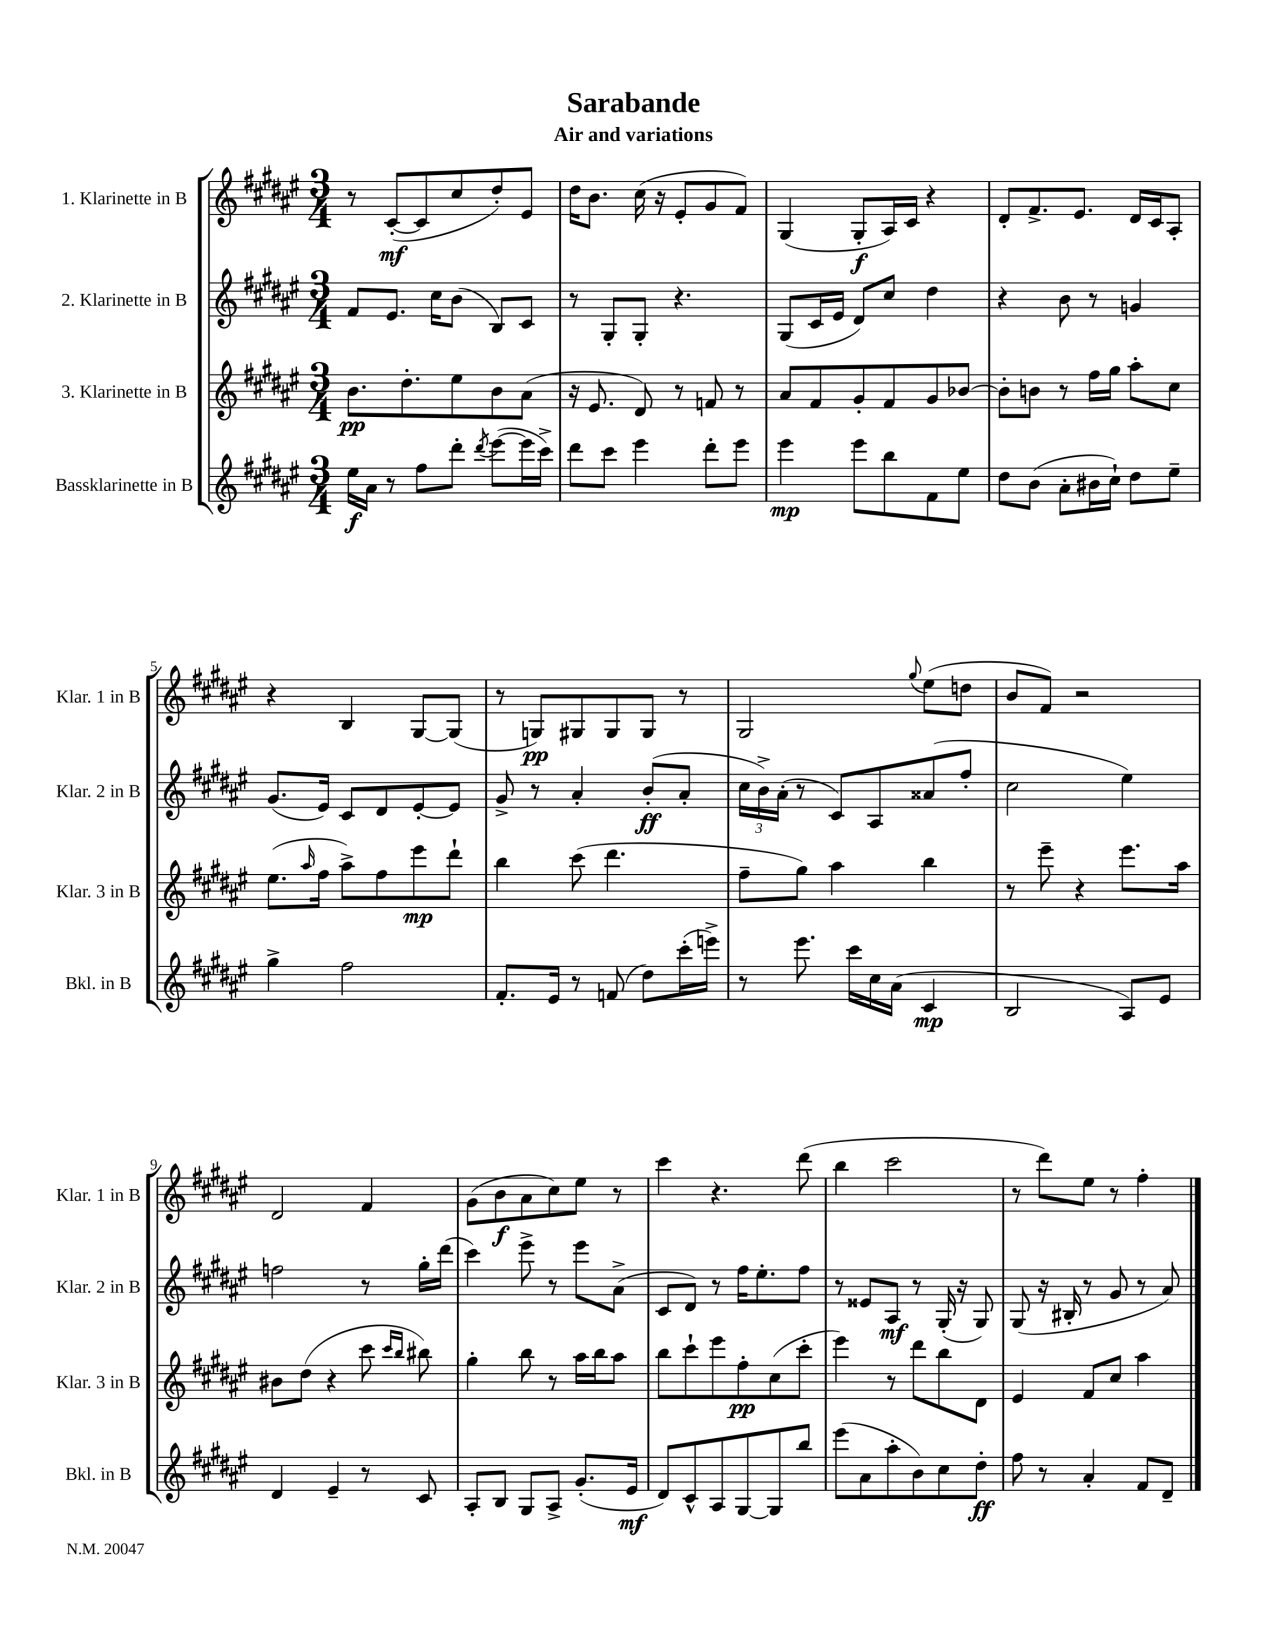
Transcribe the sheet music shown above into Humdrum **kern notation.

**kern	**kern	**kern	**kern
*staff4	*staff3	*staff2	*staff1
*clefG2	*clefG2	*clefG2	*clefG2
*k[f#c#g#d#a#e#]	*k[f#c#g#d#a#e#]	*k[f#c#g#d#a#e#]	*k[f#c#g#d#a#e#]
*M3/4	*M3/4	*M3/4	*M3/4
16ee#	8.b	8f#	8r
16a#	.	.	.
8r	.	8.e#	([8c#'
.	8.dd#'	.	.
8ff#	.	.	8c#]
.	.	16cc#	.
8ddd#'	8ee#	(8b	8cc#
8qddd#	.	.	.
([8eee#	8b	8B)	8dd#')
16eee#]	(8a#	8c#	8e#
16ccc#^)	.	.	.
=	=	=	=
8ddd#	16r	8r	16dd#
.	8.e#	.	8.b
8ccc#	.	8G#'	.
4eee#	8d#)	8G#'	(16cc#
.	.	.	16r
.	8r	4.r	8e#'
8ddd#'	8f	.	8g#
8eee#	8r	.	8f#)
=	=	=	=
4eee#	8a#	(8G#	(4G#
.	8f#	16c#	.
.	.	16e#	.
8eee#	8g#'	8d#)	8G#'
8bb	8f#	8cc#	16A#)
.	.	.	16c#
8f#	8g#	4dd#	4r
8ee#	[8b-	.	.
=	=	=	=
8dd#	8b-']	4r	8d#'
(8b	8b	.	8.f#^
8a#'	8r	8b	.
.	.	.	8.e#
16b#	16ff#	8r	.
16cc#`)	16gg#	.	.
8dd#	8aa#'	4g	16d#
.	.	.	16c#
8ee#~	8cc#	.	8A#'
=	=	=	=
4gg#^	(8.ee#	(8.g#	4r
.	16qqaa#	.	.
.	16ff#	16e#)	.
2ff#	8aa#^)	8c#	4B
.	8ff#	8d#	.
.	8eee#	[8e#'	[8G#
.	8ddd#`	8e#]	(8G#]
=	=	=	=
8.f#'	4bb	8g#^	8r
.	.	8r	8G)
16e#	.	.	.
8r	(8ccc#	4a#'	8G#
(8f	4.ddd#	.	8G#
8dd#)	.	(8b'	8G#
(16ccc#'	.	8a#'	8r
16eee^)	.	.	.
=	=	=	=
8r	8ff#~	24cc#	2G#
.	.	24b^)	.
.	.	(24a#'	.
8.eee#	8gg#)	8r	.
.	4aa#	8c#)	.
16ccc#	.	.	.
16cc#	.	8A#	.
(16a#	.	.	.
.	.	.	8qqgg#
4c#	4bb	(8a##	(8ee#
.	.	8ff#'	8dd
=	=	=	=
2B	8r	2cc#	8b
.	8eee#~	.	8f#)
.	4r	.	2r
8A#)	8.eee#	4ee#)	.
8e#	.	.	.
.	16aa#	.	.
=	=	=	=
4d#	8b#	2ff	2d#
.	(8dd#	.	.
4e#~	4r	.	.
8r	8ccc#	8r	4f#
.	16qqccc#	.	.
.	16qqbb	.	.
8c#	8bb#)	16gg#'	.
.	.	(16ddd#	.
=	=	=	=
8A#'	4gg#'	4ccc#)	(8g#
8B	.	.	8b
8G#	8bb	8eee#^	8a#
8A#^	8r	8r	8cc#)
(8.g#'	16aa#	8eee#	8ee#
.	16bb	.	.
.	8aa#	(8a#^	8r
16e#	.	.	.
=	=	=	=
8d#)	8bb	8c#	4ccc#
8c#^^	8ccc#`	8d#)	.
8A#	8eee#	8r	4.r
[8G#	8ff#'	16ff#	.
.	.	8.ee#'	.
8G#]	(8cc#	.	.
8bb	8ccc#'	8ff#	(8ddd#
=	=	=	=
(8eee#	4eee#)	8r	4bb
8a#	.	8e##	.
8aa#'	8r	8A#	2ccc#
8b)	8ddd#	8r	.
8cc#	8bb	(16G#'	.
.	.	16r	.
8dd#'	8d#	8G#)	.
=	=	=	=
8ff#	4e#	(8G#	8r
8r	.	16r	8ddd#)
.	.	16B#'	.
4a#'	8f#	8r	8ee#
.	8cc#	8g#	8r
8f#	4aa#	8r	4ff#'
8d#~	.	8a#)	.
==	==	==	==
*-	*-	*-	*-
